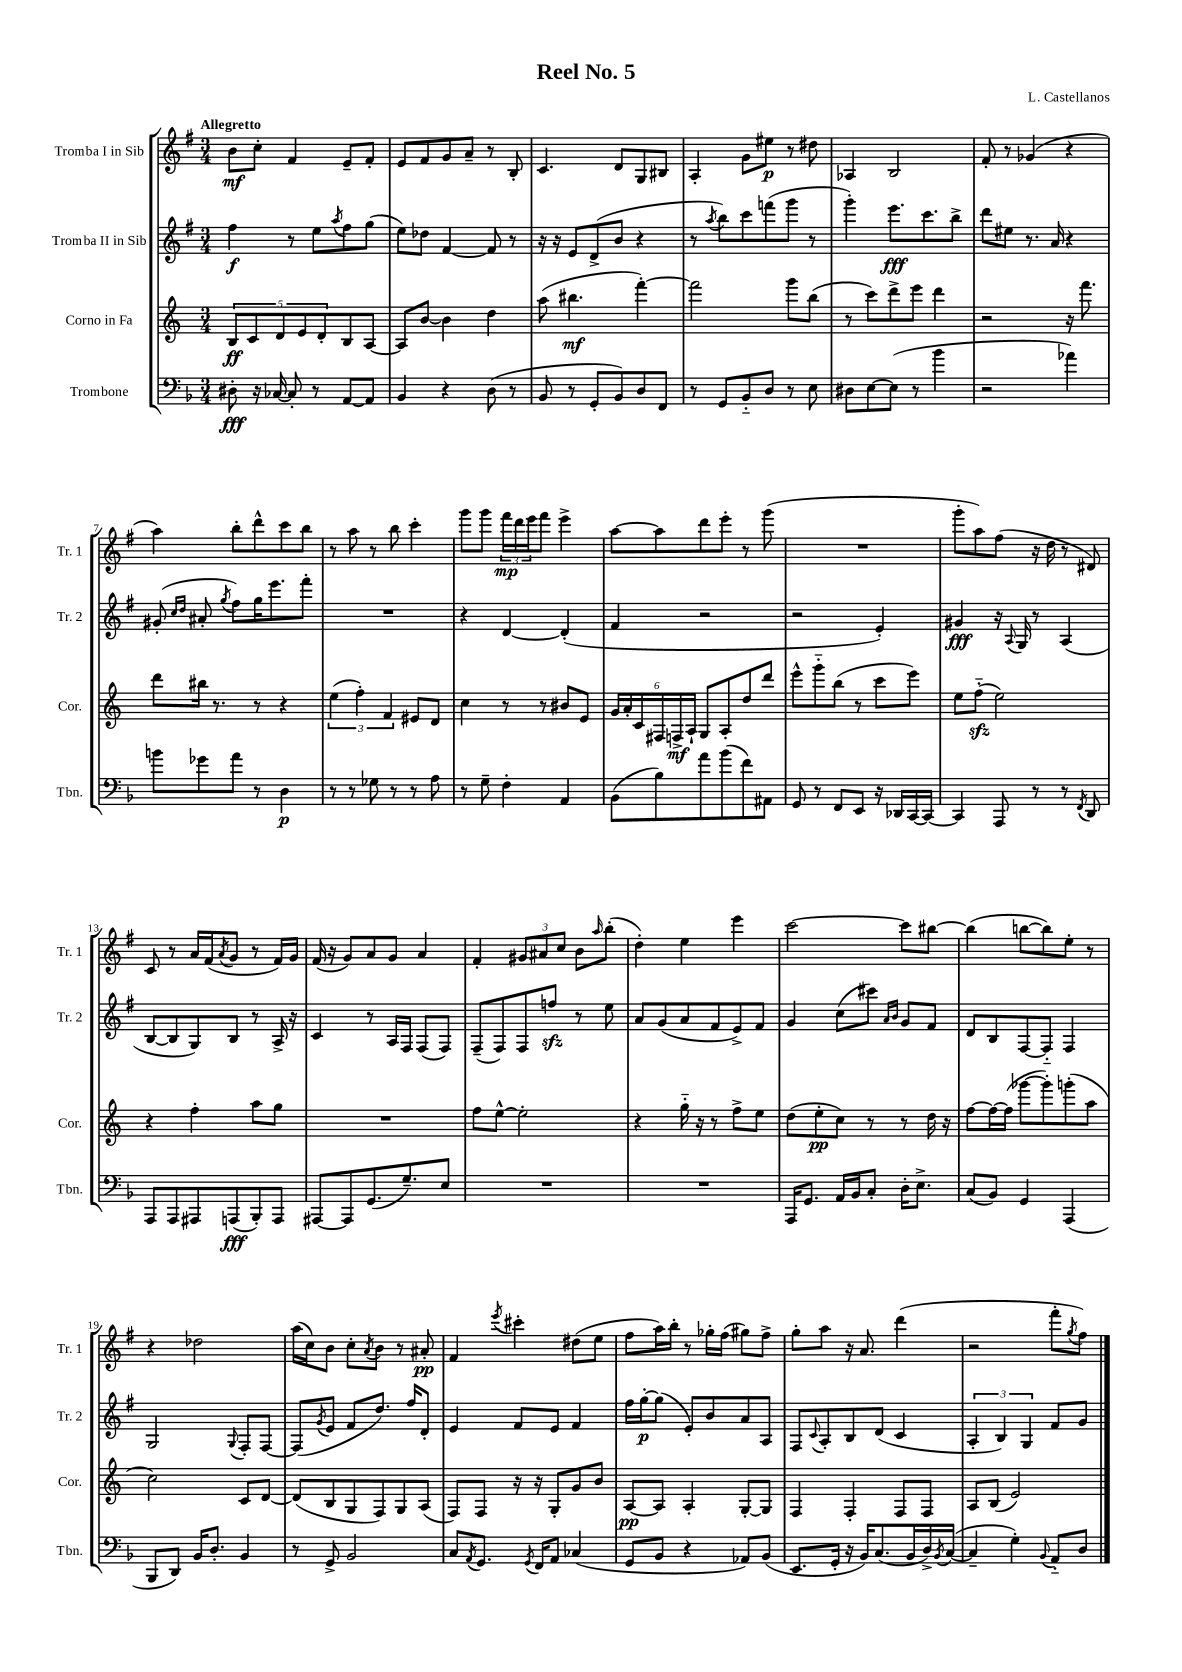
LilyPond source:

\header { title = "Reel No. 5" composer = "L. Castellanos" }
<<
\new StaffGroup <<
\new Staff = "s0" \with { instrumentName = "Tromba I in Sib" shortInstrumentName = "Tr. 1" } {
    \clef treble \key g \major \numericTimeSignature \time 3/4 \tempo "Allegretto"
    b'8\mf c''8-. fis'4 e'8-- fis'8-. |
    e'8 fis'8 g'8 a'8-- r8 b8-. |
    c'4. d'8 g8 bis8 |
    a4-. g'8 eis''8\p r8 dis''8 |
    aes4 b2 |
    fis'8-. r8 ges'4( r4 |
    a''4) b''8-. d'''8-^ c'''8 b''8 |
    r8 a''8 r8 b''8 c'''4-. |
    g'''8 g'''8 \tuplet 3/2 { fis'''16\mp d'''16 e'''16 } fis'''8 e'''4-> |
    a''8~ a''8 d'''8 e'''8-. r8 g'''8( |
    R2. |
    g'''8-. a''8) fis''8( r16 d''16 r8 dis'8) |
    c'8 r8 a'16 fis'16( \acciaccatura { a'8 } g'8 r8 fis'16) g'16 |
    fis'16( r16 g'8) a'8 g'8 a'4 |
    fis'4-. \tuplet 3/2 { gis'8 ais'8 c''8 } b'8 \grace { a''16 } b''8-.( |
    d''4-.) e''4 e'''4 |
    c'''2~ c'''8 bis''8~ |
    bis''4( b''8~ b''8) e''8-. r8 |
    r4 des''2 |
    a''16( c''16) b'8 c''8-. \acciaccatura { a'8 } b'8 r8 ais'8-.\pp |
    fis'4 \acciaccatura { e'''8 } cis'''4-. dis''8( e''8 |
    fis''8 a''16) b''16-. r8 ges''16-. fis''16( gis''8) fis''8-> |
    g''8-. a''8 r16 a'8. d'''4( |
    r2 fis'''8-. \acciaccatura { g''8 } fis''8) \bar "|." |
}
\new Staff = "s1" \with { instrumentName = "Tromba II in Sib" shortInstrumentName = "Tr. 2" } {
    \clef treble \key g \major \numericTimeSignature \time 3/4
    fis''4\f r8 e''8 \acciaccatura { a''8 } fis''8 g''8( |
    e''8) des''8 fis'4~ fis'8 r8 |
    r16 r16 e'8 d'8->( b'8 r4 |
    r8 \acciaccatura { a''8 } b''8) c'''8 f'''8( g'''8 r8 |
    g'''4-.) e'''8.\fff c'''8. b''8-> |
    d'''8 eis''8 r8. a'16 r4 |
    gis'8-.( \grace { c''16 d''16 } ais'8-. \acciaccatura { g''8 } fis''8) g''16 e'''8. fis'''8-. |
    R2. |
    r4 d'4~ d'4-.( |
    fis'4 r2 |
    r2 e'4-.) |
    gis'4\fff r16 \appoggiatura { a8 } g16 r8 a4( |
    b8~ b8 g8) b8 r8 a16-> r16 |
    c'4 r8 a16 fis16 fis8( fis8) |
    fis8--( fis8) fis8 f''8\sfz r8 e''8 |
    a'8 g'8( a'8 fis'8 e'8->) fis'8 |
    g'4 c''8( cis'''8) \grace { a'16 b'16 } g'8 fis'8 |
    d'8 b8 fis8~ fis8-_ fis4 |
    g2 \appoggiatura { g8 } fis8-. fis8~ |
    fis8( \acciaccatura { g'8 } e'8 fis'8 d''8.) fis''16 d'8-. |
    e'4 fis'8 e'8 fis'4 |
    fis''16 g''16~-.\p g''8( e'8-.) b'8 a'8 a8 |
    fis8 \appoggiatura { c'8 } a8-. b8 d'8( c'4 |
    \tuplet 3/2 { a4-. b4) g4 } fis'8 g'8 \bar "|." |
}
\new Staff = "s2" \with { instrumentName = "Corno in Fa" shortInstrumentName = "Cor." } {
    \clef treble \key c \major \numericTimeSignature \time 3/4
    \tuplet 5/4 { b8\ff c'8 d'8 e'8 d'8-. } b8 a8~ |
    a8 b'8~ b'4 d''4 |
    a''8( bis''4.\mf f'''4~-.) |
    f'''2 g'''8 b''8( |
    r8 c'''8) d'''8-> e'''8 d'''4 |
    r2 r16 f'''8. |
    d'''8 bis''16 r8. r8 r4 |
    \tuplet 3/2 { e''4( f''4-.) f'4 } eis'8 d'8 |
    c''4 r8 r8 bis'8 e'8 |
    \tuplet 6/4 { g'16 a'16-. c'16 fis16 f16->\mf a16-! } g8 a8-. d''8 d'''8 |
    e'''8-^ g'''8-_ b''8( r8 c'''8 e'''8) |
    e''8 f''8-_\sfz( e''2) |
    r4 f''4-. a''8 g''8 |
    R2. |
    f''8 e''8~-^ e''2-. |
    r4 g''16-_ r16 r8 f''8-> e''8 |
    d''8( e''8-.\pp c''8) r8 r8 d''16 r16 |
    f''8~ f''16~ f''16( ges'''8~ ges'''8-.) g'''8-.( a''8 |
    c''2) c'8 d'8~ |
    d'8( b8 g8 f8) g8 a8( |
    f8) f8 r16 r16 g8-. g'8 b'8 |
    a8~\pp a8 a4-. g8~-. g8 |
    f4 f4-. f8 f8 |
    a8 b8( e'2) \bar "|." |
}
\new Staff = "s3" \with { instrumentName = "Trombone" shortInstrumentName = "Tbn." } {
    \clef bass \key f \major \numericTimeSignature \time 3/4
    dis8-.\fff r16 ces16~ ces8-. r8 a,8~ a,8 |
    bes,4 r4 d8( r8 |
    bes,8 r8 g,8-. bes,8) d8 f,8 |
    r8 g,8 bes,8-_ d8 r8 e8 |
    dis8 e8~ e8( r8 bes'4 |
    r2 aes'4) |
    b'8 ges'8 a'8 r8 d4\p |
    r8 r8 ges8 r8 r8 a8 |
    r8 g8-- f4-. a,4 |
    bes,8( bes8) a'8 bes'8( f'8) ais,8 |
    g,8 r8 f,8 e,8 r16 des,16 c,16~ c,16~ |
    c,4 a,,8 r8 r8 \acciaccatura { f,8 } d,8 |
    a,,8 a,,8 ais,,8 a,,8\fff( bes,,8-.) a,,8 |
    ais,,8~ ais,,8 g,8.( g8.--) e8 |
    R2. |
    R2. |
    a,,16 g,8. a,16 bes,16 c8-. d16-. e8.-> |
    c8( bes,8) g,4 a,,4( |
    bes,,8 d,8) bes,16 d8.-. bes,4 |
    r8 g,8-> bes,2 |
    c8 \acciaccatura { a,8 } g,8. \acciaccatura { g,8 } f,16 a,8 ces4( |
    g,8 bes,8 r4 aes,8) bes,8( |
    e,8. g,16-. r16 bes,16) c8.( bes,16 d16->) \acciaccatura { bes,8 } c16~( |
    c4-- g4-.) \appoggiatura { bes,8 } a,8-_ d8 \bar "|." |
}
>>
>>
